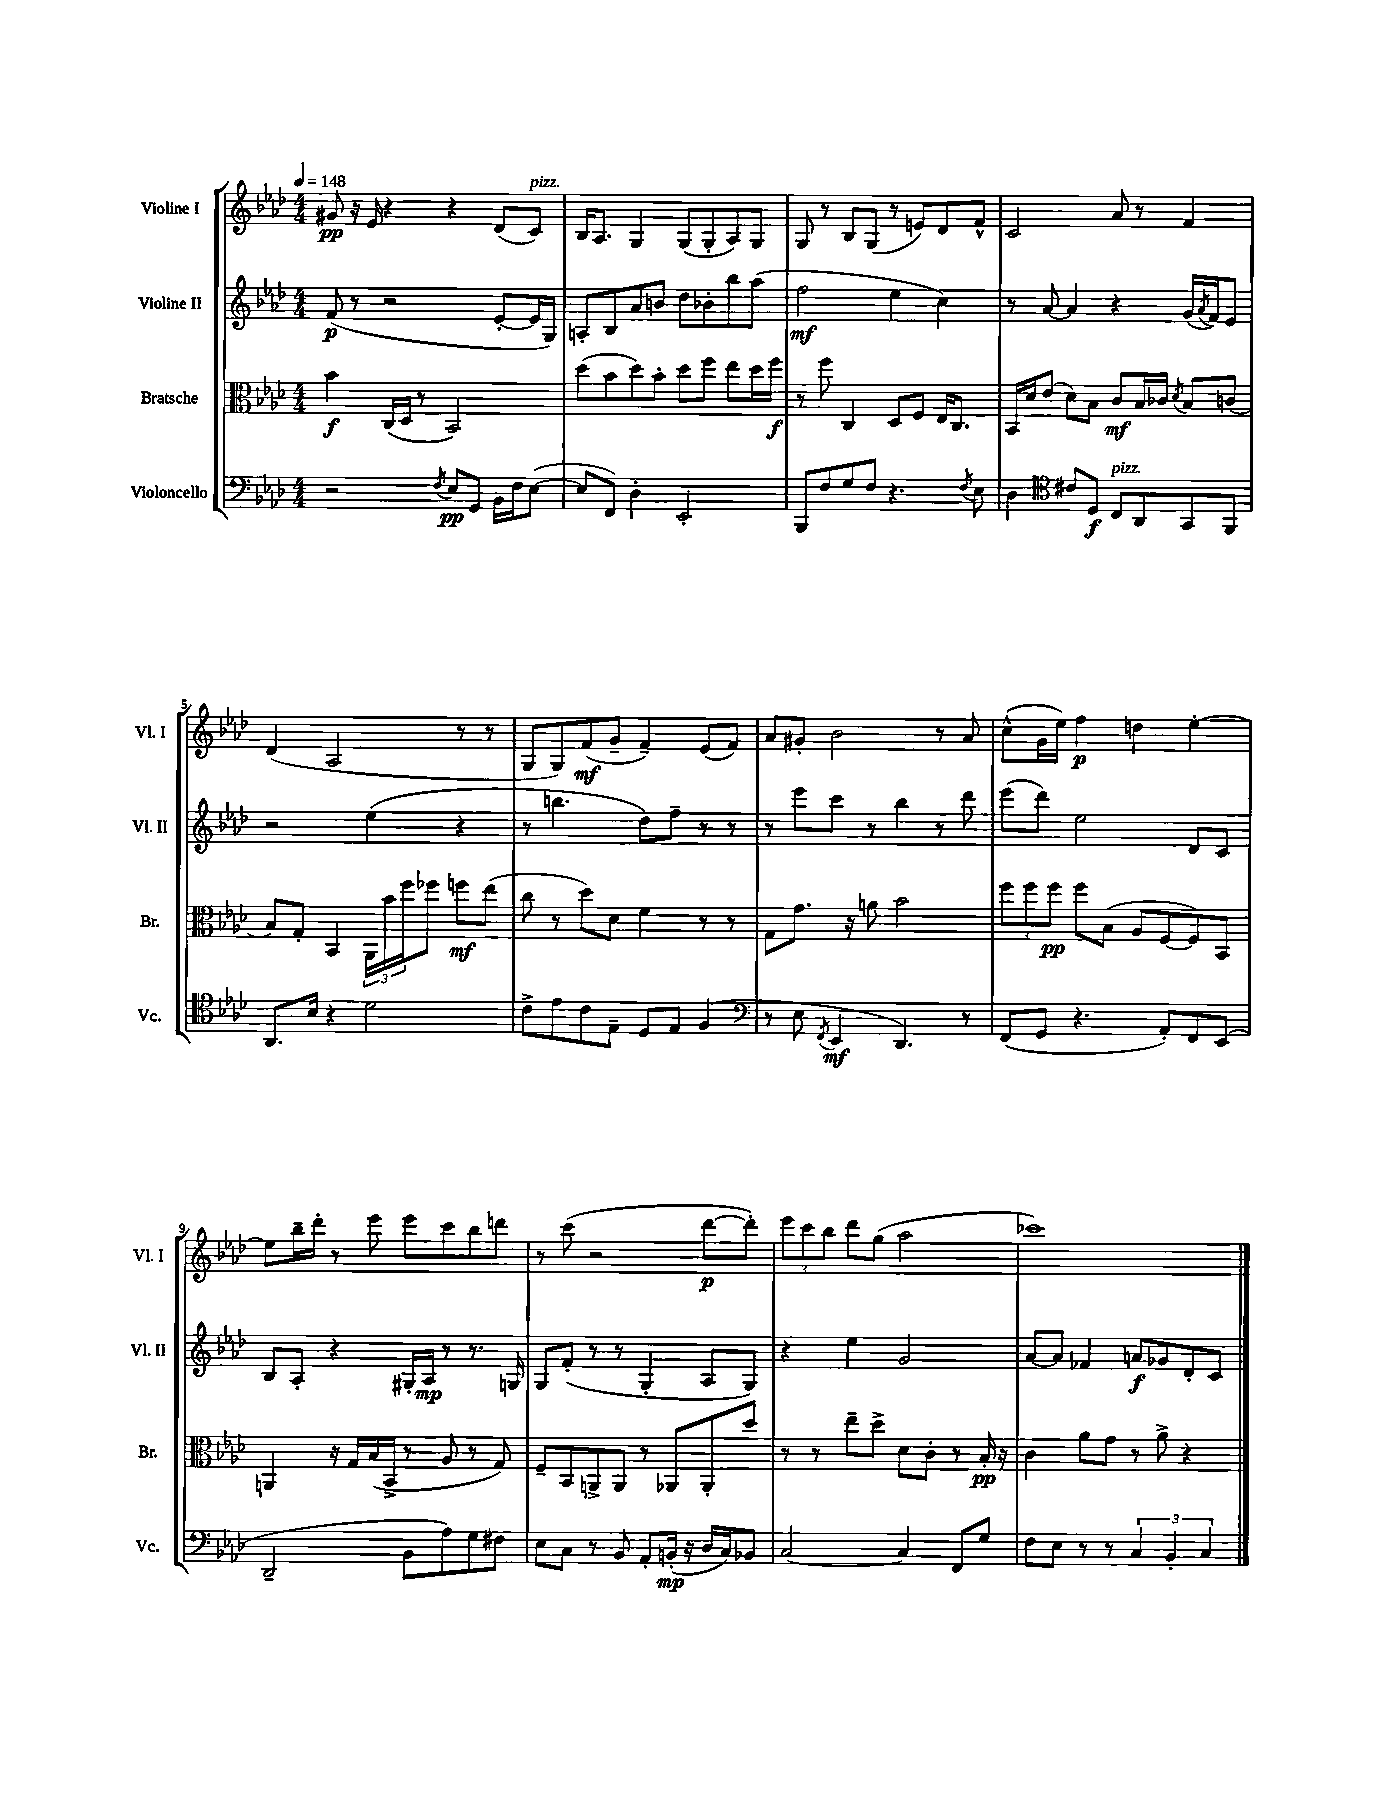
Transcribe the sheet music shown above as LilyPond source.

<<
\new StaffGroup <<
\new Staff = "s0" \with { instrumentName = "Violine I" shortInstrumentName = "Vl. I" } {
    \clef treble \key aes \major \numericTimeSignature \time 4/4 \tempo 4 = 148
    gis'8\pp r16 ees'16 r4 r4 des'8( c'8^\markup { \italic "pizz." }) |
    bes16 aes8. g4 g8( g8-. aes8) g8 |
    g8 r8 bes8 g8( r8 e'8) des'8 f'8-^ |
    c'2 aes'8 r8 f'4 |
    des'4( aes2 r8 r8 |
    g8 g8) f'8\mf( g'8-- f'4--) ees'8( f'8) |
    aes'8 gis'8-. bes'2 r8 aes'8 |
    c''8-^( g'16 ees''16) f''4\p d''4 ees''4~-. |
    ees''8 bes''16-- des'''16-. r8 ees'''8 ees'''8 c'''8 bes''8 d'''8 |
    r8 c'''8( r2 des'''8~\p des'''8-.) |
    \tuplet 3/2 { ees'''8 c'''8 bes''8 } des'''8 g''8( aes''2 |
    ces'''1) \bar "|." |
}
\new Staff = "s1" \with { instrumentName = "Violine II" shortInstrumentName = "Vl. II" } {
    \clef treble \key aes \major \numericTimeSignature \time 4/4
    f'8\p( r8 r2 ees'8~-. ees'16 g16) |
    a8-. bes8 aes'8 b'8 des''8 bes'8-. bes''8 aes''8( |
    f''2\mf ees''4 c''4) |
    r8 aes'8~ aes'4 r4 g'16( \acciaccatura { aes'8 } f'16) ees'8 |
    r2 ees''4( r4 |
    r8 b''4. des''8) f''8-- r8 r8 |
    r8 ees'''8 c'''8 r8 bes''4 r8 des'''8 |
    ees'''8( des'''8) ees''2 des'8 c'8 |
    bes8 aes8-. r4 gis16-. aes16\mp r8 r8. g16 |
    g8 f'8-.( r8 r8 g4-. aes8 g8) |
    r4 ees''4 g'2 |
    aes'8~ aes'8 fes'4 a'8\f ges'8 des'8-. c'8 \bar "|." |
}
\new Staff = "s2" \with { instrumentName = "Bratsche" shortInstrumentName = "Br." } {
    \clef alto \key aes \major \numericTimeSignature \time 4/4
    bes'4\f c16( des16 r8 bes,2) |
    des''8( bes'8 des''8) bes'8-. des''8 f''8 ees''8 des''16 f''16\f |
    r8 f''8 c4 des8 f8 ees16 c8. |
    bes,16 des'16 ees'8( des'8) bes8 c'8\mf bes16 ces'16 \acciaccatura { des'8 } bes8 c'8( |
    bes8) g8-. bes,4 \tuplet 3/2 { aes,16 bes'16 f''16 } fes''8 f''8\mf ees''8( |
    c''8 r8 des''8) des'8 f'4 r8 r8 |
    g8 g'8. r16 a'8 bes'2 |
    \tuplet 3/2 { f''8 f''8 f''8\pp } f''8 bes8( aes8 f8~ f8) bes,8 |
    a,4 r16 g16 bes16( bes,16-> r8 aes8 r8 g8) |
    f8-- bes,8 a,8-> a,8 r8 aes,8 aes,8-. des''8 |
    r8 r8 ees''8-- des''8-> des'8 c'8-. r8 bes16-.\pp r16 |
    c'4 aes'8 g'8 r8 aes'8-> r4 \bar "|." |
}
\new Staff = "s3" \with { instrumentName = "Violoncello" shortInstrumentName = "Vc." } {
    \clef bass \key aes \major \numericTimeSignature \time 4/4
    r2 \acciaccatura { f8 } ees8\pp g,8 bes,16 f16 ees8~( |
    ees8 f,8) des4-. ees,2-. |
    bes,,8 f8 g8 f8 r4. \acciaccatura { f8 } ees8 |
    des4 \clef tenor cis'8 des8\f c8^\markup { \italic "pizz." } aes,8 g,8 f,8 |
    aes,8. bes16 r4 des'2 |
    c'8-> ees'8 c'8 ees8-- des8 ees8 f4( |
    \clef bass r8 ees8 \acciaccatura { f,8 } ees,4\mf des,4.) r8 |
    f,8( g,8 r4. aes,8-.) f,8 ees,8( |
    des,2-- bes,8 aes8) g8 fis8 |
    ees8 c8 r8 bes,8 aes,8-. b,16-.\mp( r16 des16 c16) bes,8 |
    c2~ c4 f,8 g8 |
    f8 ees8 r8 r8 \tuplet 3/2 { c4 bes,4-. c4 } \bar "|." |
}
>>
>>
